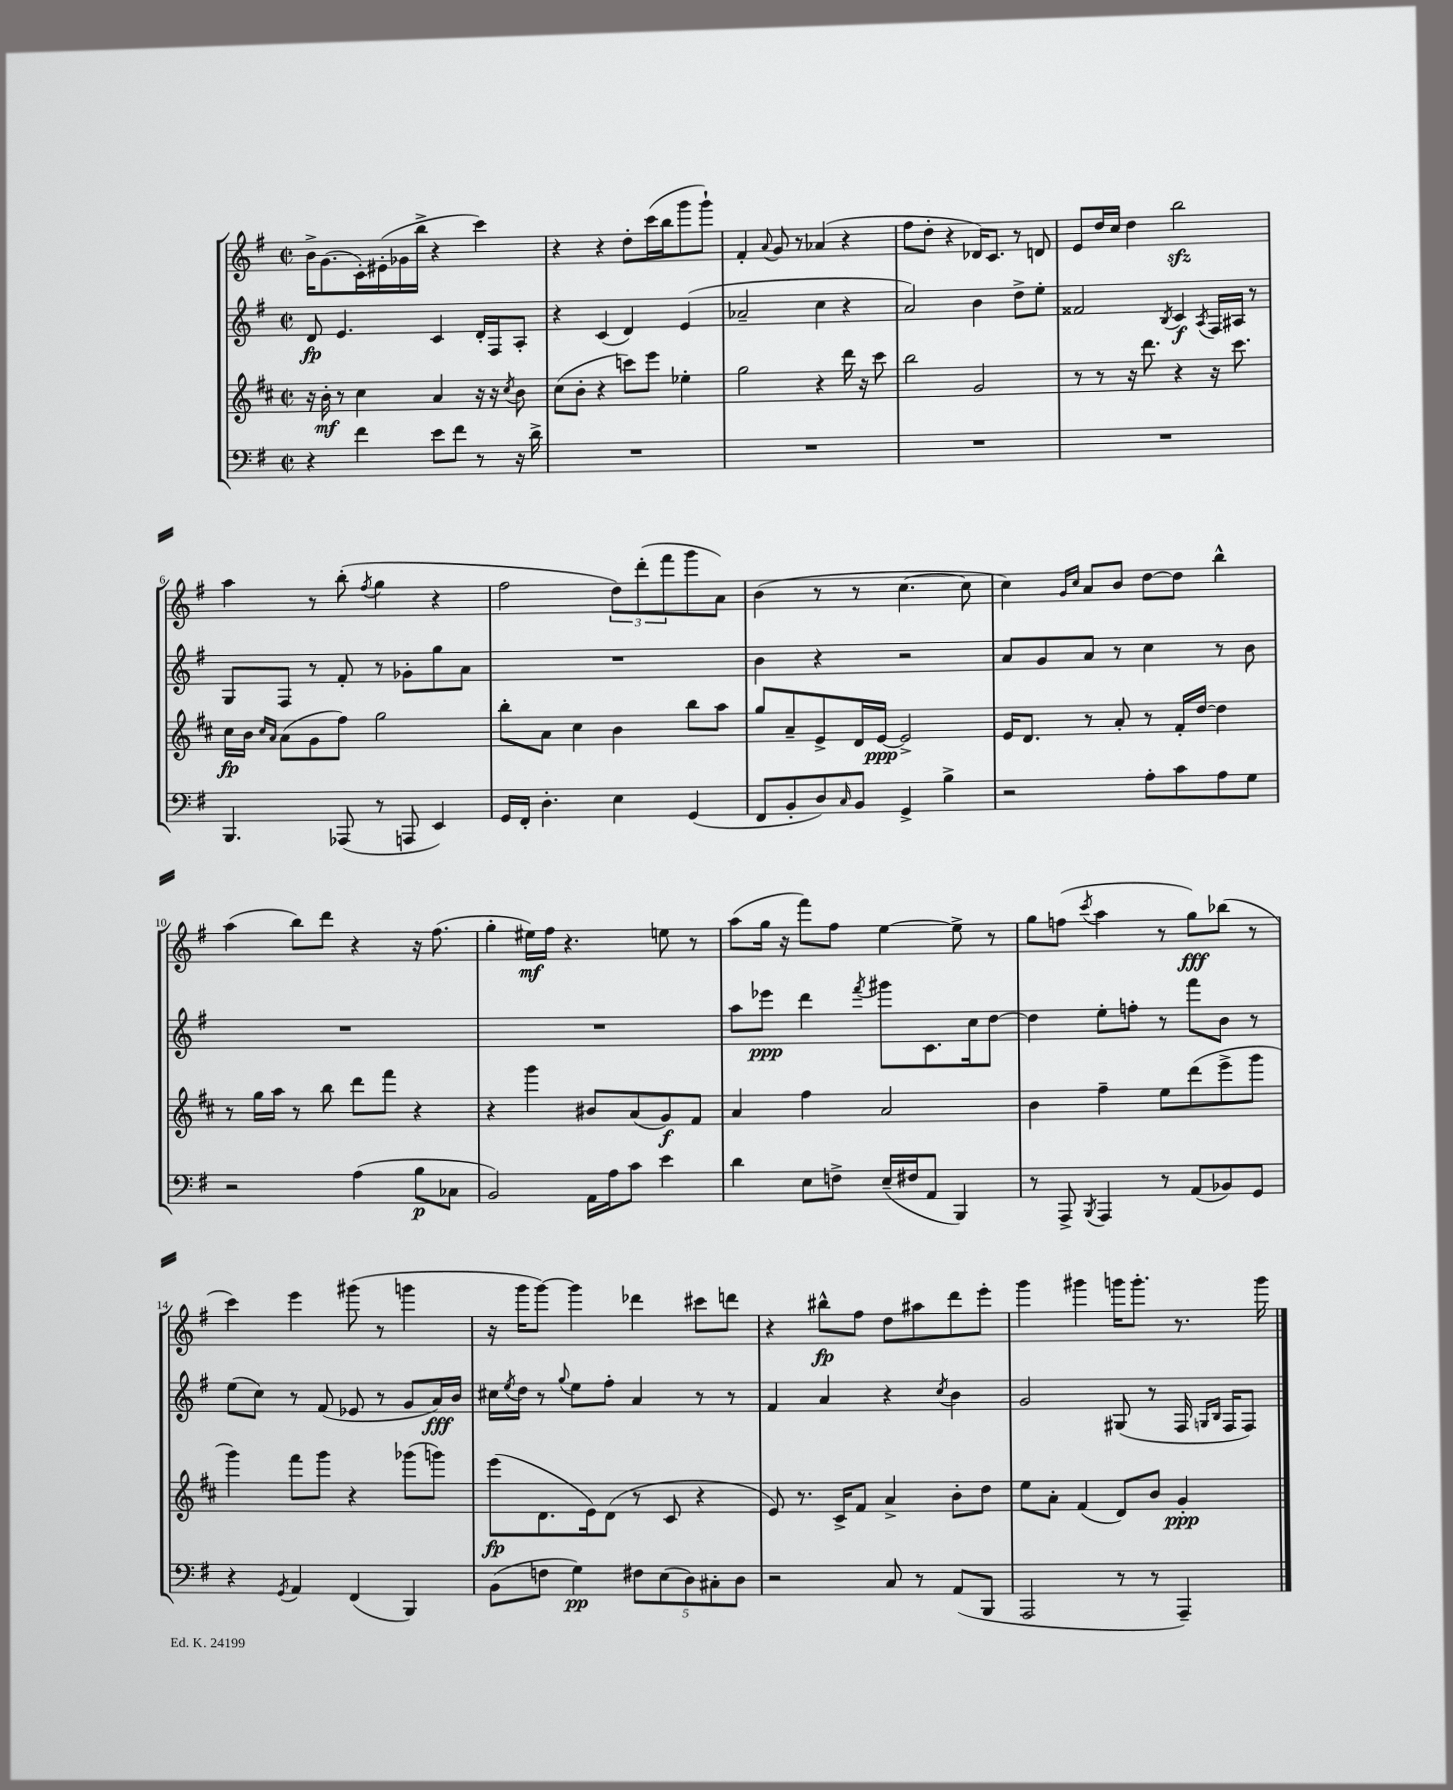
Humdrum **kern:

**kern	**dynam	**kern	**dynam	**kern	**dynam	**kern	**dynam
*part4	*part4	*part3	*part3	*part2	*part2	*part1	*part1
*staff4	*staff4	*staff3	*staff3	*staff2	*staff2	*staff1	*staff1
*clefF4	*	*clefG2	*	*clefG2	*	*clefG2	*
*k[f#]	*	*k[f#c#]	*	*k[f#]	*	*k[f#]	*
*M2/2	*	*M2/2	*	*M2/2	*	*M2/2	*
*met(c|)	*	*met(c|)	*	*met(c|)	*	*met(c|)	*
=1	=1	=1	=1	=1	=1	=1	=1
4r	.	16r	.	8d/	fp	16b^\KL	.
.	.	16b'\	mf	.	.	(8.g\	.
.	.	8r	.	4.e/	.	.	.
4f#\	.	4cc#\	.	.	.	16c'\L)	.
.	.	.	.	.	.	(16e#X'\	.
.	.	.	.	.	.	16g-X\	.
.	.	.	.	.	.	16bb^\JJ	.
8e\L	.	4a/	.	4c/	.	4r	.
8f#\J	.	.	.	.	.	.	.
8r	.	16r	.	16d'/LL	.	4ccc\)	.
.	.	16r	.	16F#/J	.	.	.
.	.	8qcc#/	.	.	.	.	.
16r	.	8b\	.	8A'/J	.	.	.
16d^\	.	.	.	.	.	.	.
=2	=2	=2	=2	=2	=2	=2	=2
1r	.	(8cc#\L	.	4r	.	4r	.
.	.	8b'\J	.	.	.	.	.
.	.	4r	.	(4c/	.	4r	.
.	.	8cccn\L)	.	4d/)	.	8dd'\L	.
.	.	8eee\J	.	.	.	(16ccc\L	.
.	.	.	.	.	.	16bb\J	.
.	.	4ee-X'\	.	(4e/	.	8ggg\	.
.	.	.	.	.	.	8ggg`\J)	.
=3	=3	=3	=3	=3	=3	=3	=3
1r	.	2gg\	.	2a-X~/	.	4f#'/	.
.	.	.	.	.	.	8qqa/	.
.	.	.	.	.	.	8g/	.
.	.	.	.	.	.	8r	.
.	.	4r	.	4cc\	.	(4a-X/	.
.	.	16ddd\	.	4r	.	4r	.
.	.	16r	.	.	.	.	.
.	.	8ccc#\	.	.	.	.	.
=4	=4	=4	=4	=4	=4	=4	=4
1r	.	2bb\	.	2a/)	.	8ff#\L	.
.	.	.	.	.	.	8dd'\J	.
.	.	.	.	.	.	4r	.
.	.	2g/	.	4b\	.	16d-X/KL)	.
.	.	.	.	.	.	8.c/J	.
.	.	.	.	8dd^\L	.	8r	.
.	.	.	.	8ee'\J	.	8dn/	.
=5	=5	=5	=5	=5	=5	=5	=5
1r	.	8r	.	2f##X/	.	8e/L	.
.	.	8r	.	.	.	16dd/L	.
.	.	.	.	.	.	16cc/JJ	.
.	.	16r	.	.	.	4dd\	.
.	.	8.ddd\	.	.	.	.	.
.	.	.	.	8qB/	.	.	.
.	.	4r	.	4c/	f	2bbzz\	.
.	.	.	.	8qA/	.	.	.
.	.	16r	.	16F#/LL	.	.	.
.	.	8.ccc#\	.	16A#X/JJ	.	.	.
.	.	.	.	8r	.	.	.
!!LO:LB:g=z
=6	=6	=6	=6	=6	=6	=6	=6
4.BBB/	.	16cc#\LL	fp	8G/L	.	4aa\	.
.	.	16b\JJ	.	.	.	.	.
.	.	16qqcc#/LL	.	.	.	.	.
.	.	16qqa/JJ	.	.	.	.	.
.	.	(8a\L	.	8F#/J	.	.	.
.	.	8g\	.	8r	.	8r	.
(8AAA-X/	.	8ff#\J)	.	8f#'/	.	(8bb'\	.
.	.	.	.	.	.	8qff#/	.
8r	.	2gg\	.	8r	.	4gg\	.
8AAAn/	.	.	.	8g-X'\L	.	.	.
4EE/)	.	.	.	8gg\	.	4r	.
.	.	.	.	8a\J	.	.	.
=7	=7	=7	=7	=7	=7	=7	=7
16GG/LL	.	8bb'\L	.	1r	.	2ff#\	.
16FF#'/JJ	.	.	.	.	.	.	.
4.D'\	.	8a\J	.	.	.	.	.
.	.	4cc#\	.	.	.	.	.
4E\	.	4b\	.	.	.	12dd\L)	.
.	.	.	.	.	.	(12ddd'\	.
.	.	.	.	.	.	12fff#\	.
(4GG/	.	8bb\L	.	.	.	8ggg\	.
.	.	8aa\J	.	.	.	8a\J)	.
=8	=8	=8	=8	=8	=8	=8	=8
8FF#/L	.	8gg/L	.	4b\	.	(4b\	.
8BB'/	.	8a~/	.	.	.	.	.
8D/)	.	8e^/	.	4r	.	8r	.
16qqC/	.	.	.	.	.	.	.
8BB/J	.	16d/L	.	.	.	8r	.
.	.	[16e/JJ	ppp	.	.	.	.
4GG^/	.	2e^/]	.	2r	.	[4.cc\	.
4B^\	.	.	.	.	.	.	.
.	.	.	.	.	.	8cc\]	.
=9	=9	=9	=9	=9	=9	=9	=9
2r	.	16e/KL	.	8a/L	.	4cc\)	.
.	.	8.d/J	.	.	.	.	.
.	.	.	.	8g/	.	.	.
.	.	.	.	.	.	16qqg/LL	.
.	.	.	.	.	.	16qqcc/JJ	.
.	.	8r	.	8a/J	.	8a/L	.
.	.	8a'/	.	8r	.	8b/J	.
8A'\L	.	8r	.	4cc\	.	[8dd\L	.
8c\	.	16f#'/LL	.	.	.	8dd\J]	.
.	.	[16dd/JJ	.	.	.	.	.
8A\	.	4dd\]	.	8r	.	4bb^^\	.
8G\J	.	.	.	8b\	.	.	.
!!LO:LB:g=z
=10	=10	=10	=10	=10	=10	=10	=10
2r	.	8r	.	1r	.	(4aa\	.
.	.	16gg\LL	.	.	.	.	.
.	.	16aa\JJ	.	.	.	.	.
.	.	8r	.	.	.	8bb\L)	.
.	.	8bb\	.	.	.	8ddd\J	.
(4A\	.	8ddd\L	.	.	.	4r	.
.	.	8fff#\J	.	.	.	.	.
8B\L	p	4r	.	.	.	16r	.
.	.	.	.	.	.	(8.ff#\	.
8C-X\J	.	.	.	.	.	.	.
=11	=11	=11	=11	=11	=11	=11	=11
2BB/)	.	4r	.	1r	.	4gg'\	.
.	.	4ggg\	.	.	.	16ee#X\LL)	mf
.	.	.	.	.	.	16ff#\JJ	.
.	.	.	.	.	.	4.r	.
16AA\LL	.	8b#X/L	.	.	.	.	.
16A\J	.	.	.	.	.	.	.
8c\J	.	(8a/	.	.	.	.	.
4e\	.	8g/)	f	.	.	8een\	.
.	.	8f#/J	.	.	.	8r	.
=12	=12	=12	=12	=12	=12	=12	=12
4d\	.	4a/	.	8aa\L	.	(8aa\L	.
.	.	.	.	8eee-X\J	ppp	16gg\Jk	.
.	.	.	.	.	.	16r	.
8E\L	.	4ff#\	.	4ddd\	.	8fff#\L)	.
8Fn^\J	.	.	.	.	.	8ff#\J	.
.	.	.	.	8qfff#/	.	.	.
(16E~/LL	.	2a/	.	8ggg#X\L	.	[4ee\	.
16F#X/J	.	.	.	.	.	.	.
8AA/J	.	.	.	8.c\	.	.	.
4BBB/)	.	.	.	.	.	8ee^\]	.
.	.	.	.	16cc\k	.	.	.
.	.	.	.	[8dd\J	.	8r	.
=13	=13	=13	=13	=13	=13	=13	=13
8r	.	4b\	.	4dd\]	.	8gg\L	.
8AAA^/	.	.	.	.	.	(8ffn\J	.
8qBBB/	.	.	.	.	.	8qccc/	.
4AAA/	.	4ff#~\	.	8ee'\L	.	4aa\	.
.	.	.	.	8ffn'\J	.	.	.
8r	.	8ee\L	.	8r	.	8r	.
(8AA/L	.	(8ddd\	.	8fff#\L	.	8gg\L)	fff
8BB-X/)	.	8eee^\	.	8b\J	.	(8bb-X\J	.
8GG/J	.	8ggg\J	.	8r	.	8r	.
!!LO:LB:g=z
=14	=14	=14	=14	=14	=14	=14	=14
4r	.	4ggg\)	.	(8ee\L	.	4ccc\)	.
.	.	.	.	8cc\J)	.	.	.
8qGG/	.	.	.	.	.	.	.
4AA/	.	8fff#\L	.	8r	.	4eee\	.
.	.	8ggg\J	.	(8f#/	.	.	.
(4FF#/	.	4r	.	8e-X/	.	(8ggg#X\	.
.	.	.	.	8r	.	8r	.
4BBB/)	.	(8ggg-X\L	.	8g/L	.	4gggn\	.
.	.	8gggn\J)	.	16a/L)	fff	.	.
.	.	.	.	16b/JJ	.	.	.
=15	=15	=15	=15	=15	=15	=15	=15
(8BB\L	.	(8eee\L	fp	16cc#X\LL	.	16r	.
.	.	.	.	8qee/	.	.	.
.	.	.	.	16dd\JJ	.	16ggg\KL	.
8Fn\J	.	8.d\	.	8r	.	[8ggg\J)	.
.	.	.	.	8qqgg/	.	.	.
4G\)	pp	.	.	8ee\L	.	4ggg\]	.
.	.	16e\k)	.	.	.	.	.
.	.	(8d\J	.	8ff#'\J	.	.	.
10F#X\L	.	8r	.	4a/	.	4ddd-X\	.
(10E\	.	.	.	.	.	.	.
.	.	8c#/	.	.	.	.	.
10D\)	.	.	.	.	.	.	.
.	.	4r	.	8r	.	8ccc#X\L	.
10C#X'\	.	.	.	.	.	.	.
.	.	.	.	8r	.	8dddn\J	.
10D\J	.	.	.	.	.	.	.
=16	=16	=16	=16	=16	=16	=16	=16
2r	.	8e/)	.	4f#/	.	4r	.
.	.	8.r	.	.	.	.	.
.	.	.	.	4a/	.	8bb#X^^\L	fp
.	.	16c#^/KL	.	.	.	.	.
.	.	8f#/J	.	.	.	8ff#\J	.
8C/	.	4a^/	.	4r	.	8dd\L	.
8r	.	.	.	.	.	8aa#X\	.
.	.	.	.	8qcc/	.	.	.
(8AA/L	.	8b'\L	.	4b\	.	8ddd\	.
8BBB/J	.	8dd\J	.	.	.	8eee'\J	.
=17	=17	=17	=17	=17	=17	=17	=17
2AAA/	.	8ee\L	.	2g/	.	4ggg\	.
.	.	8a'\J	.	.	.	.	.
.	.	(4f#/	.	.	.	4ggg#X\	.
8r	.	8d/L)	.	(8G#X/	.	16gggn\KL	.
.	.	.	.	.	.	8.ggg'\J	.
8r	.	8b/J	.	8r	.	.	.
4AAA~/)	.	4g'/	ppp	16F#/	.	8.r	.
.	.	.	.	16qqGn/LL	.	.	.
.	.	.	.	16qqB/JJ	.	.	.
.	.	.	.	16F#/KL	.	.	.
.	.	.	.	8F#/J)	.	.	.
.	.	.	.	.	.	16ggg\	.
==	==	==	==	==	==	==	==
*-	*-	*-	*-	*-	*-	*-	*-
